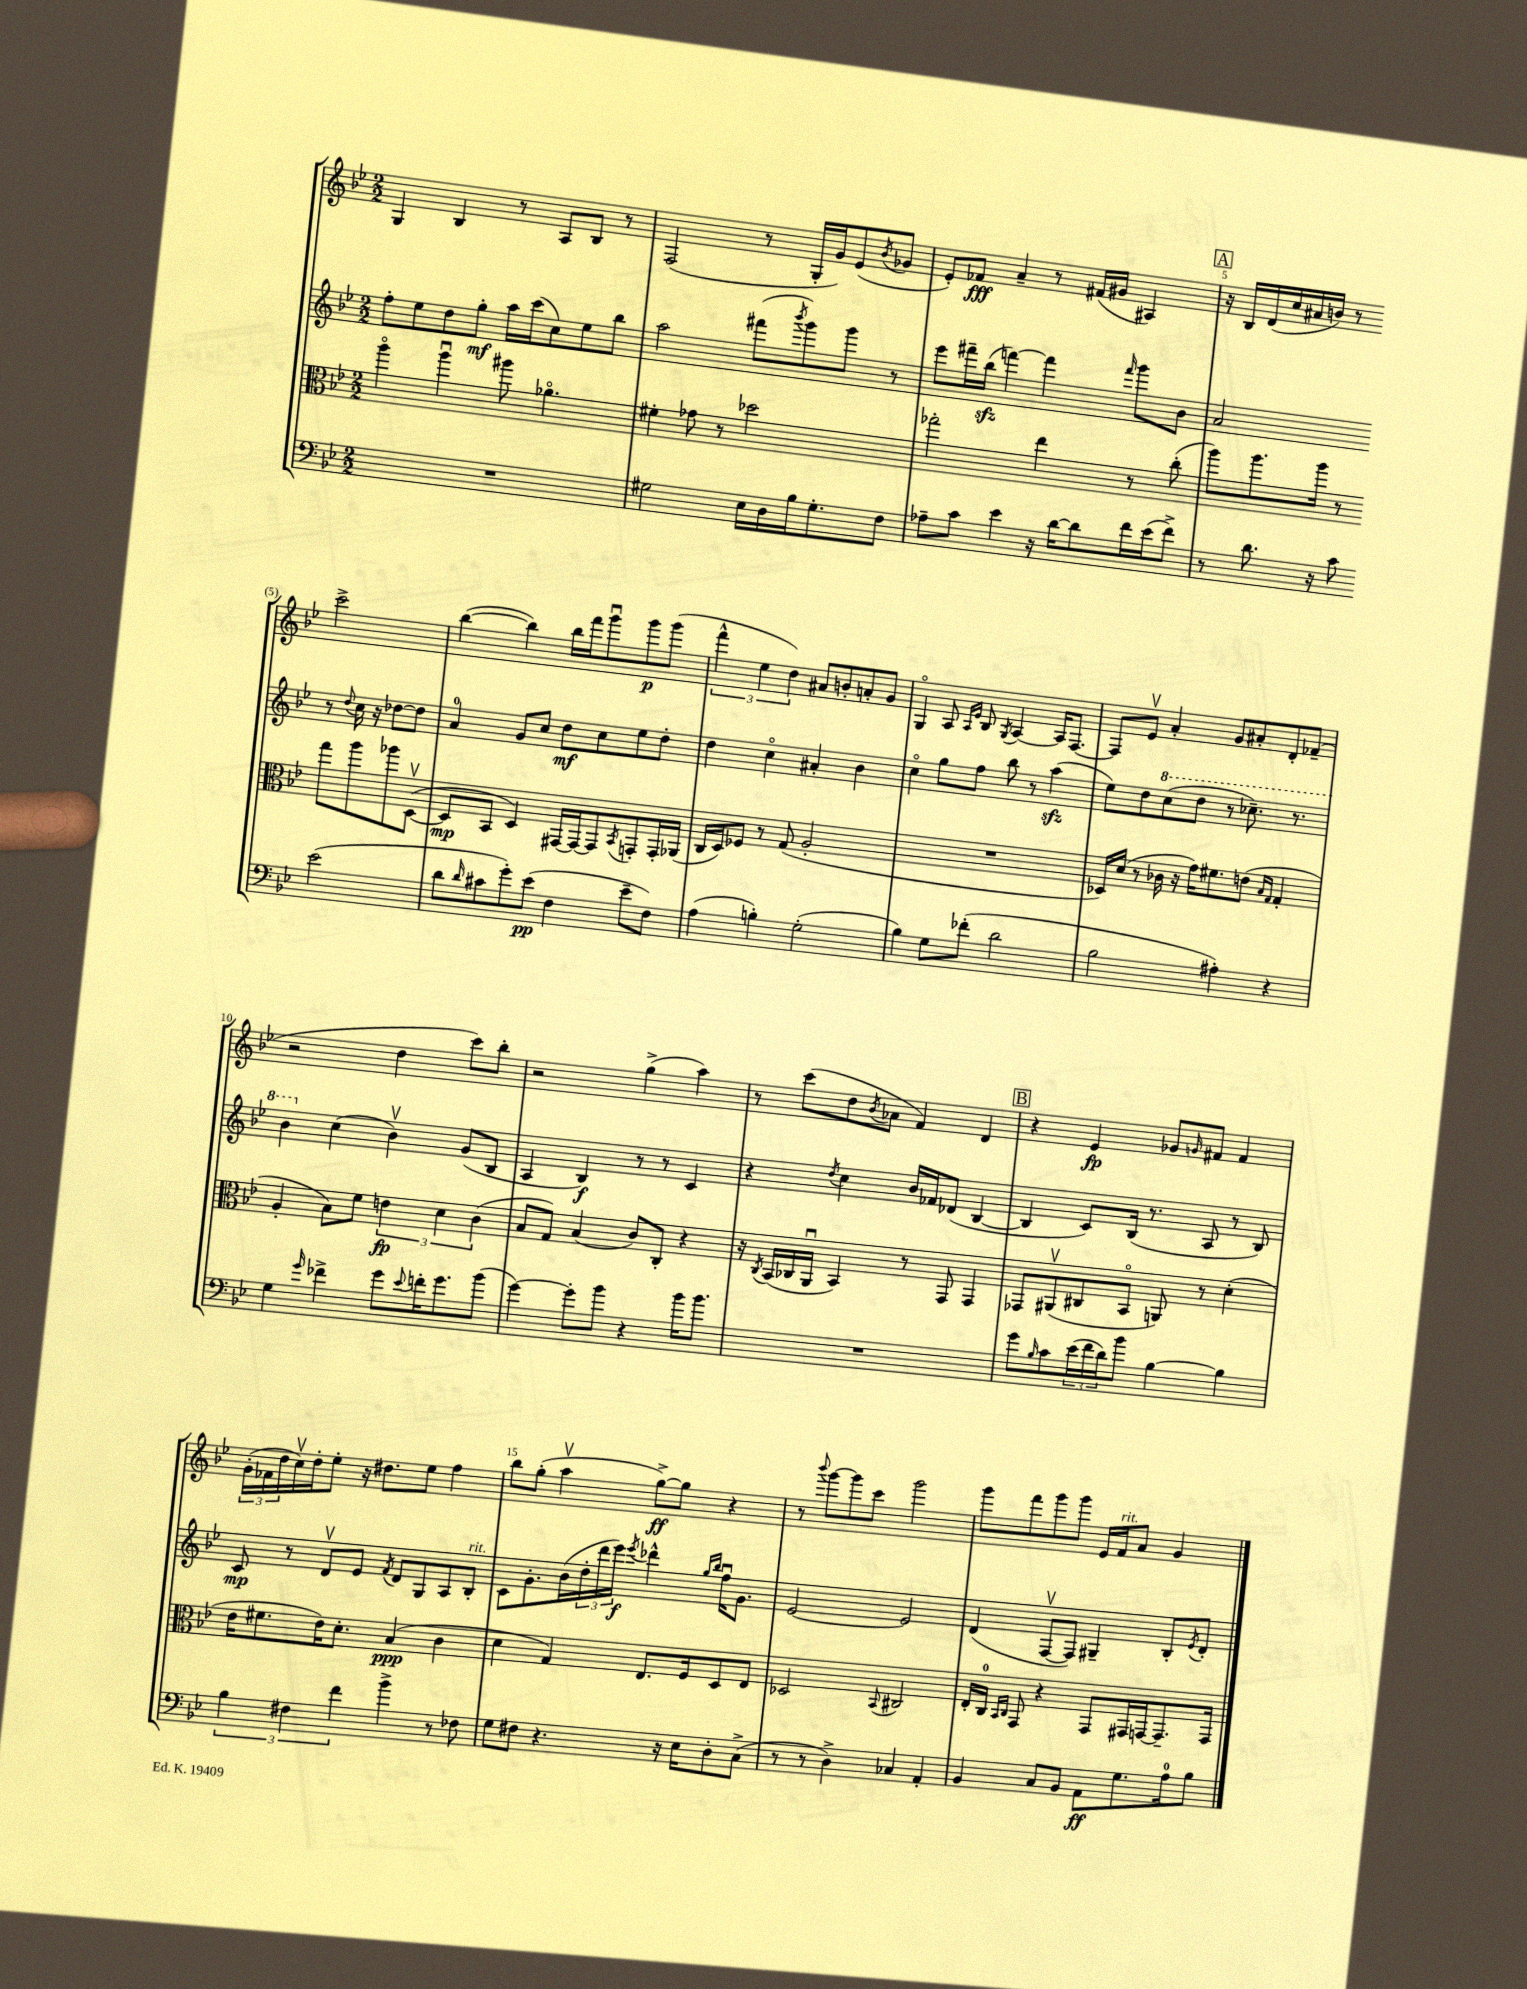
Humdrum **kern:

**kern	**kern	**kern	**kern
*staff4	*staff3	*staff2	*staff1
*clefF4	*clefC3	*clefG2	*clefG2
*k[b-e-]	*k[b-e-]	*k[b-e-]	*k[b-e-]
*M2/2	*M2/2	*M2/2	*M2/2
1r	4aao	8ff'	4G
.	.	8ee-	.
.	4aau	8dd	4B-
.	.	8gg'	.
.	8aa#	16aa	8r
.	.	(16ccc	.
.	4.a-o	8cc)	8A
.	.	8ee-	8B-
.	.	8bb-	8r
=	=	=	=
2G#	4f#'	2aa	(2F
.	8g-	.	.
.	8r	.	.
16E-	2dd-	(8fff#	8r
16D	.	.	.
.	.	8qbbb-	.
16B-	.	8ggg)	16G'
8.G#'	.	.	16g)
.	.	8ggg	(8e-
.	.	.	8qb-
8F	.	8r	8g-
=	=	=	=
8A-~	2gg-'	8eee-	8e-')
8c	.	16fff#~	8f-
.	.	(16bb-	.
4e-	.	[4fff)	4a~
16r	4ee-	4fff]	8r
[16d	.	.	.
8d]	.	.	(16f#
.	.	.	16g#
.	.	16qqfff	.
16f	8r	8ggg	4A#)
(16e-	.	.	.
8f^)	(8cc'	8b-	.
=	=	=	=
8r	8aa)	2a	16r
.	.	.	16B-
8.d	8.aa	.	(16d
.	.	.	16cc
.	.	.	16a#
16r	16aa	.	16b)
8c	8r	.	8r
(2e-	8gg	8r	2ccc^
.	.	8qqdd	.
.	8aa	16cc	.
.	.	16r	.
.	8aa-	[8dd-	.
.	([8Dv	8dd-]	.
=	=	=	=
8d	8D]	4a	([4bb-
16qqd	.	.	.
8c#	8BB-	.	.
8g')	4D)	8g	4bb-])
(8e-	.	8cc	.
4F	[16GG#	8dd	16bb-
.	16GG#_	.	16fff
.	8GG#]	8cc	8gggu
.	8qBB-	.	.
8e-~	8GG'	8ee-	8ggg
8F)	16GG'	8dd'	(8ggg
.	(16AA-	.	.
=	=	=	=
(4A	16C	4dd	6fff^^
.	16D)	.	.
.	8F-	.	.
.	.	.	6ee-
4B')	8r	4cco	.
.	.	.	6dd)
.	(8G	.	.
(2G'	2A'	4a#'	8a#
.	.	.	8b'
.	.	4b-	8a'
.	.	.	8g
=	=	=	=
4B-)	1r	4cco	4Go
8G	.	8gg	8A
.	.	.	16qqA
.	.	.	16qqe-
(8f-'	.	8ff	8B-
.	.	.	8qG
2d	.	8bb-	[4A
.	.	8r	.
.	.	(4aa	16A]
.	.	.	[8.F
=	=	=	=
2B-	16D-)	8ee-)	8F]
.	(16d	.	.
.	8r	8dd	8e-v
.	16c-	(8ccc	4a'
.	16r	.	.
.	16g)	8ddd	.
.	8.f#	.	.
4A#')	.	8r	8g
.	(8e	8.ccc-~)	8a#'
.	16qqB-	.	.
.	16qqG	.	.
4r	4G'	.	8d'
.	.	8.r	.
.	.	.	(8f-~
=	=	=	=
4G	4A'	4bb-	2r
16qqg	.	.	.
4f-^	8B-)	(4cc	.
.	8f	.	.
8g	6e	4b-v)	4dd
8qqe-	.	.	.
16f'	.	.	.
.	6d	.	.
8.g	.	.	.
.	.	(8g	8ccc)
.	(6c	.	.
(8b-	.	8B-	8bb-'
=	=	=	=
[4g)	8B-	4A	2r
.	8G)	.	.
8g']	(4B-	4B-)	.
8b-	.	.	.
4r	8c)	8r	(4gg^
.	8C'	8r	.
16b-	4r	4c	4aa)
8.b-	.	.	.
=	=	=	=
1r	16r	4r	8r
.	8qC	.	.
.	(16BB-	.	.
.	16C-	.	(8ccc
.	16AAu	.	.
.	.	8qdd	.
.	4BB-)	4cc	8dd
.	.	.	8qb-
.	.	.	8a-
.	8r	16b-	4f)
.	.	16f-	.
.	8GG	(8d-	.
.	4GG	[4B-	4d
=	=	=	=
8g	8GG-	4B-]	4r
16qqB-	.	.	.
8c	(8AA#v	.	.
(24e-	8C#	8c)	4e-
24f	.	.	.
24d)	.	.	.
8b-	8BB-o	(16B-	.
.	.	8.r	.
[4B-	8AA)	.	8g-
.	.	.	16qqg
.	8r	8A	8f#
4B-]	(4d'	8r	4f#
.	.	8B-)	.
=	=	=	=
6B-	16e-	8c	(24g'
.	.	.	24f-
.	8.f#	.	.
.	.	.	24dd
.	.	8r	16ccv)
6F#	.	.	.
.	.	.	16dd'
.	16e-)	8dv	8ee-'
.	8.d'	.	.
6f	.	.	.
.	.	8e-	16r
.	.	.	8.dd#
.	.	8qf	.
4b-^	(4B-	8d	.
.	.	8G	8ee-
8r	4c	8A	4ff
8F-	.	8B-'	.
=	=	=	=
8G	4d	8c	8bb-
8F#	.	8.g'	(8gg'
4.r	4G)	.	4aav
.	.	(16b-	.
.	.	24dd'	.
.	.	24ddd	.
.	.	24eee-)	.
.	.	8qeee-	.
.	8.E-	4ddd-^^	[8gg^)
16r	.	.	8gg]
16E-	16F	.	.
.	.	16qqgg	.
.	.	16qqbb-	.
8D'	8D	16ffu	4r
.	.	8.g	.
(8C^	8E-	.	.
=	=	=	=
8r	2D-	[2e-	8r
.	.	.	8qqbbb-
8r	.	.	[8ggg
4D^)	.	.	8ggg]
.	.	.	8ccc
.	8qqBB-	.	.
4C-	2C#	2e-]	2ggg
4AA'	.	.	.
=	=	=	=
4BB-	16E-'	(4d	8ggg
.	16C	.	.
.	16qqBB-	.	.
.	16qqC	.	.
.	8GG	.	8fff
8C	4r	[8Fv	8ggg
8BB-	.	8F])	8ggg
8AA	8GG	4G#~	16e-
.	.	.	16f
8.G	16GG#	.	8a
.	[16GG	.	.
.	8.GG~]	8B-'	4g
16A	.	.	.
.	.	8qe-	.
8B-	.	8d'	.
.	16GG	.	.
==	==	==	==
*-	*-	*-	*-
